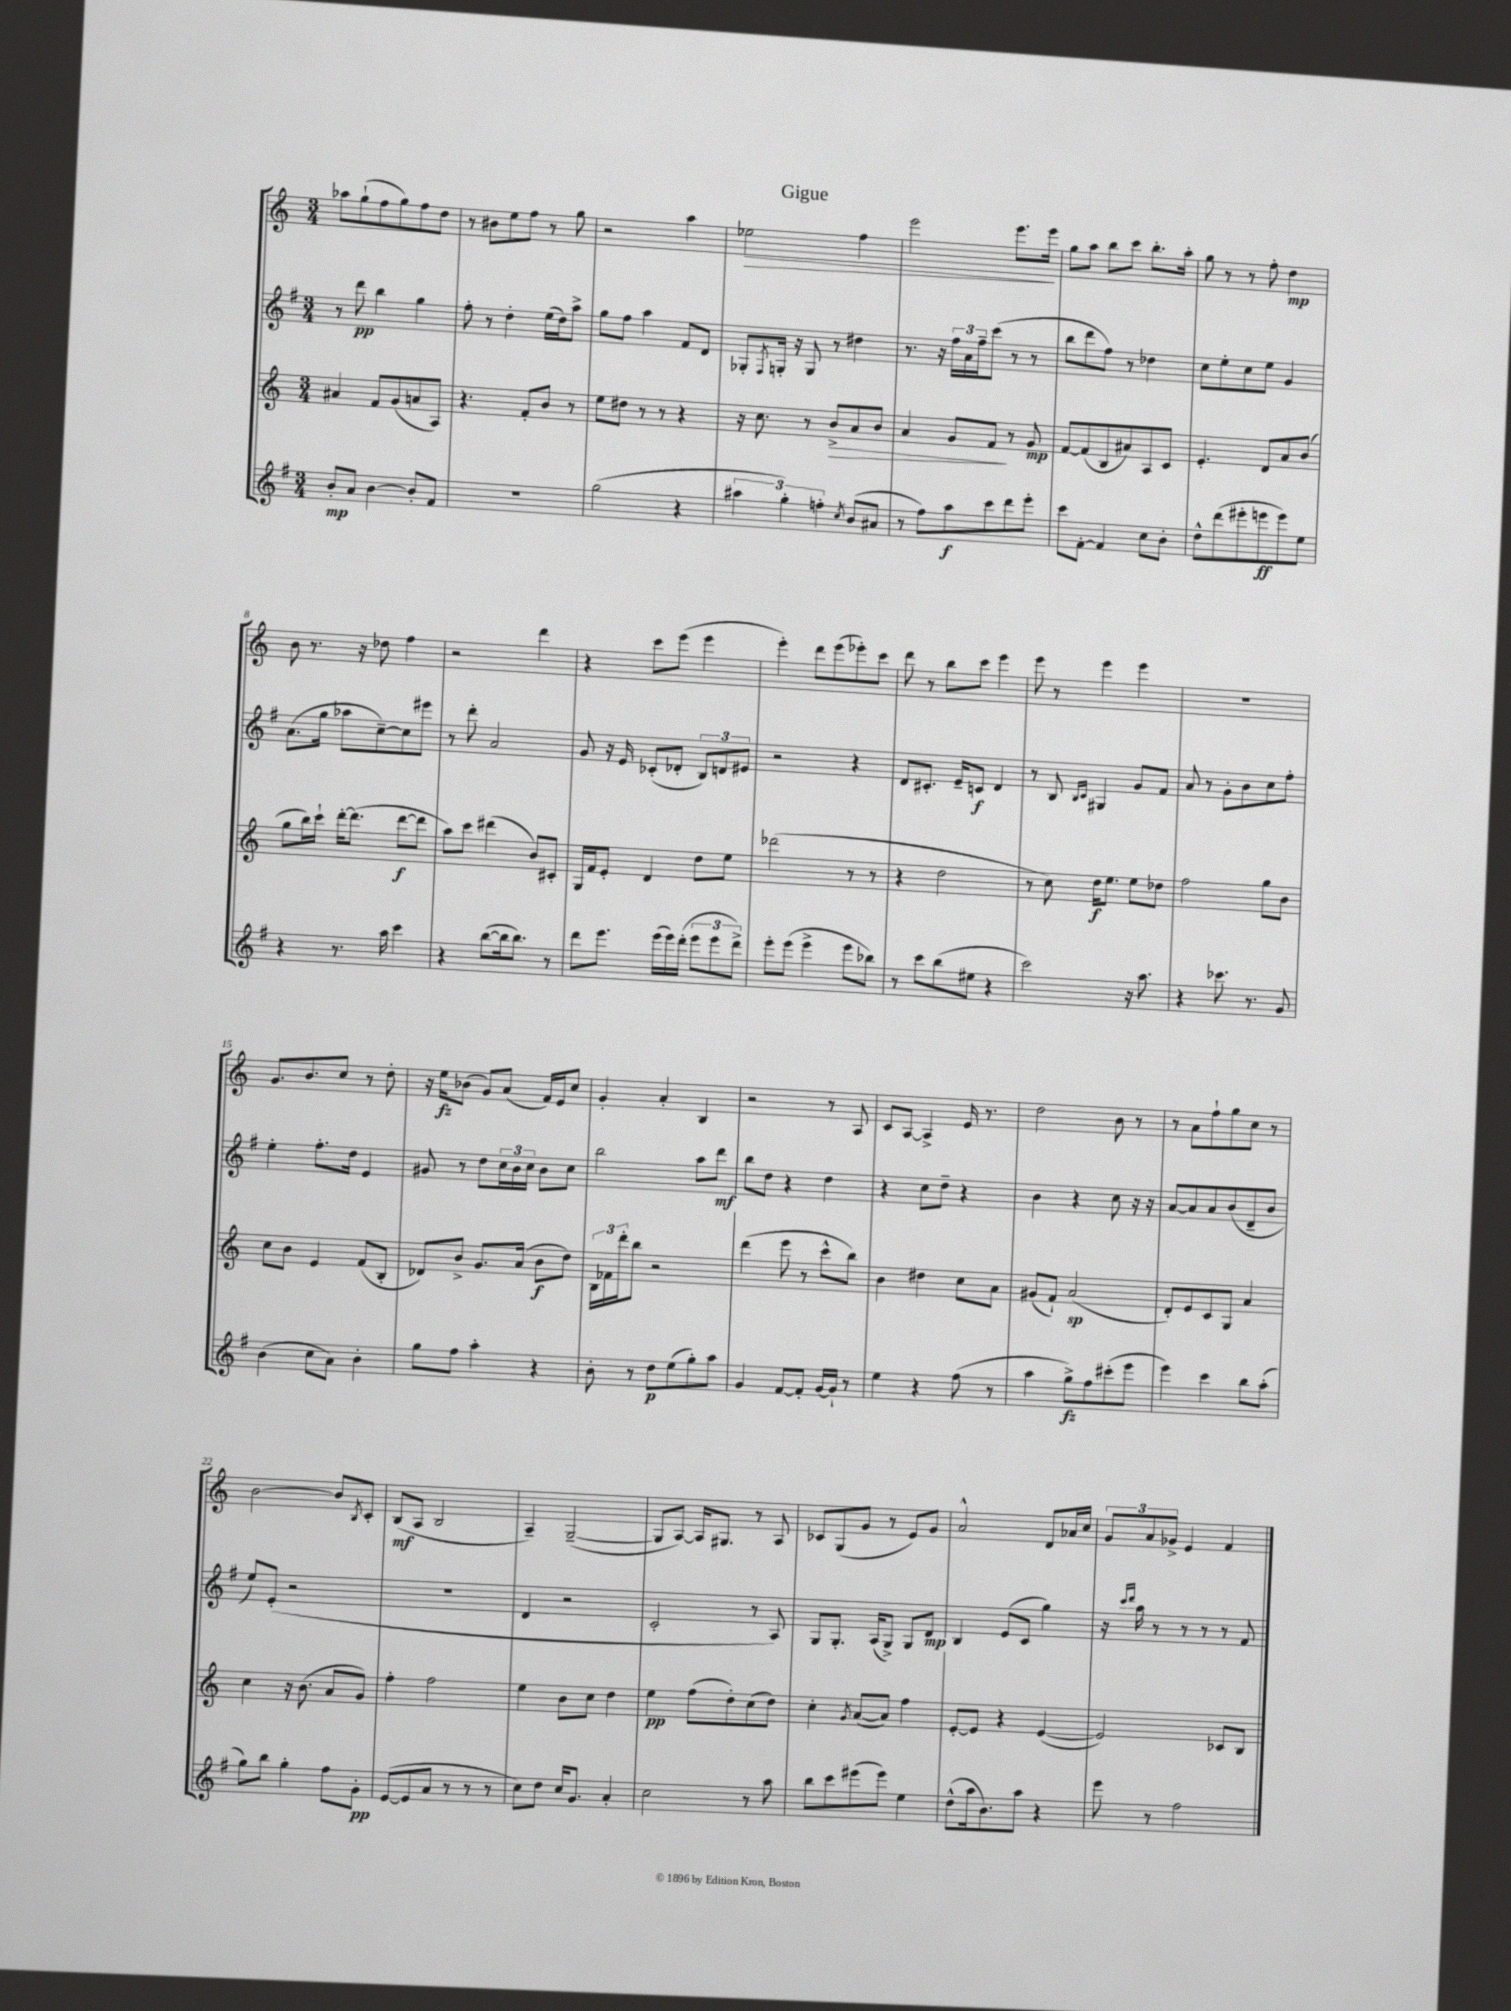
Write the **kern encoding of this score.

**kern	**kern	**kern	**kern
*staff4	*staff3	*staff2	*staff1
*clefG2	*clefG2	*clefG2	*clefG2
*k[f#]	*k[]	*k[f#]	*k[]
*M3/4	*M3/4	*M3/4	*M3/4
8b'	4a#	8r	8aa-
8a	.	8ddd	(8gg`
[4b	8f	4bb	8ff
.	(8g	.	8gg)
8b']	8a	4gg	8ff
8f#	8A)	.	8dd
=	=	=	=
2.r	4.r	8ff#'	8r
.	.	8r	8b#
.	.	4dd'	8ee
.	8f'	.	8ff
.	8b	(16ee	8r
.	.	16dd)	.
.	8r	8aa^	8gg
=	=	=	=
(2gg	8ee	8gg	2r
.	8dd#	8ff#	.
.	8r	4aa	.
.	8r	.	.
4r	4r	8f#	4aa
.	.	8d	.
=	=	=	=
6aa#	16r	8G-'	2ee-
.	8.cc	.	.
.	.	8qF#	.
.	.	16G'	.
6gg')	.	.	.
.	.	16r	.
.	8r	8G	.
6ff'	.	.	.
.	8b^	8r	.
8qcc	.	.	.
(8b	8a	4dd#	4ff
8a#	8b	.	.
=	=	=	=
8r	4a	8.r	2eee
8ff#)	.	.	.
.	.	16r	.
8aa	8g	24ff#	.
.	.	24a	.
.	.	24ff#~	.
8ccc	8f	(8ccc	.
8ddd	8r	8r	8.eee
8eee'	8g	8r	.
.	.	.	16eee
=	=	=	=
8ccc	[8f	8bb	8gg
[8f#'	(8f]	8ddd	8aa
4f#]	8B	8ff#)	8bb
.	8a#)	8r	8ccc
8cc	8A	4dd-	8.bb'
8b'	8c	.	.
.	.	.	16aa'
=	=	=	=
8dd^^	4.e'	8cc	8gg
(8ddd	.	8ee'	8r
8eee#'	.	8cc	8r
8eee	8d	8ee	8ff'
8eee)	8a	4g	4dd
8ee	(8b	.	.
=	=	=	=
4r	8gg	(8.a	8b
.	16bb)	.	8.r
.	16ccc`	16gg	.
8.r	[16ddd'	8aa-	.
.	(8.ddd]	.	16r
.	.	[8cc~)	8dd-
16aa	.	.	.
4ccc	[8ddd	8cc]	4ff
.	8ddd]	8eee#	.
=	=	=	=
4r	8aa)	8r	2r
.	8ccc	8ddd'	.
([8bb	(4ddd#	2a	.
16bb]	.	.	.
8.bb)	.	.	.
.	8b)	.	4ddd
8r	8c#'	.	.
=	=	=	=
8ddd	16G	8g	4r
.	16f	.	.
8.eee	8e'	16r	.
.	.	16e	.
.	4d	(8c-'	8ccc
(16eee	.	.	.
16eee)	.	8d-'	(8eee
(16ddd'	.	.	.
12eee	8dd	12B)	4eee
12eee	.	12d	.
.	8ee	.	.
12ddd^)	.	12e#	.
=	=	=	=
8eee'	(2ddd-	2r	4eee')
(8eee	.	.	.
4eee^	.	.	8ddd
.	.	.	(8eee
8eee	8r	4r	8eee-')
8bb-)	8r	.	8ccc
=	=	=	=
8r	4r	8d	8ddd
8ccc	.	8.c#'	8r
(8bb	2dd	.	8bb
.	.	16e~	.
8ee#	.	8c	8ccc
4r	.	4d	4eee
=	=	=	=
2ccc)	8r	8r	8eee
.	8cc)	8B	8r
.	.	16qqB	.
.	.	16qqc	.
.	16dd	4G#	4eee
.	8.ee	.	.
16r	8ee	8g	4eee
8.aa	.	.	.
.	8dd-	8f#	.
=	=	=	=
4r	2ff	8a	2.r
.	.	8r	.
8.ccc-	.	8g'	.
.	.	8b	.
8.r	.	.	.
.	8gg	8cc	.
8g	8b	8ff#'	.
=	=	=	=
(4b	8cc	4ee'	8.g
.	8b	.	.
.	.	.	8.b
8cc	4e	8.ff#'	.
8a)	.	.	8cc
.	.	16dd	.
4b'	(8f	4e	8r
.	8B'	.	8dd'
=	=	=	=
8gg	8d-)	8g#	16r
.	.	.	16ee
8ff#	8b^	8r	(8b-
4aa'	8.g	8dd	8g)
.	.	24cc	(8a
.	.	24b	.
.	(16a	.	.
.	.	24cc	.
4r	8b	8b	16f)
.	.	.	16e
.	8dd)	8cc	8cc
=	=	=	=
8b'	24B	2bb	4g'
.	24f-	.	.
.	24ddd'	.	.
8r	8bb	.	.
8dd	2r	.	4a'
(8ee	.	.	.
8gg')	.	8aa	4B
8aa	.	8ddd	.
=	=	=	=
4g	(4ddd	8bb	2r
.	.	8dd	.
[8f#	8eee	4r	.
8f#']	8r	.	.
[16g	8ccc^^	4dd	8r
16g`]	.	.	.
8r	8bb)	.	8A
=	=	=	=
4ee	4b	4r	8c
.	.	.	[8A
4r	4dd#	8cc	4A^]
.	.	8dd~	.
(8ff#	8cc	4r	16e
.	.	.	8.r
8r	8a	.	.
=	=	=	=
4aa	(8g#	4b	2dd
.	8f`)	.	.
8gg^)	(2a	4r	.
8ff#	.	.	.
(8ccc#'	.	8cc	8b
8eee	.	16r	8r
.	.	16r	.
=	=	=	=
4eee)	8d')	[8a	8r
.	8e	8a]	8a
4ccc	8c	8a	8ff`
.	8G	(8b	8gg
8bb	4a	8d~	8cc
(8aa'	.	8b	8r
=	=	=	=
8gg)	4cc	8ee)	[2b
8bb	.	(8e'	.
4gg'	16r	2r	.
.	(8.b	.	.
8ff#	8a	.	8b]
.	.	.	8qB
8g'	8g)	.	8c'
=	=	=	=
([8e	4ff'	2.r	(8B
8e]	.	.	8A
8a	2ff	.	2B
8r	.	.	.
8r	.	.	.
8r	.	.	.
=	=	=	=
8cc)	4ee	4d	4A~)
8dd	.	.	.
16cc	8b	2r	([2G~
8.g	.	.	.
.	8cc	.	.
4a'	4dd	.	.
=	=	=	=
2cc	4ee	2c'	8G]
.	.	.	[8A)
.	(8ff	.	16A]
.	.	.	8.G#
.	8dd')	.	.
8r	(8cc	8r	8r
8aa	8dd)	8A)	8A
=	=	=	=
8bb	4cc'	8G	8c-
8ccc	.	8.G'	(8G
.	8qg	.	.
(8eee#	([8a	.	8g
.	.	(16A	.
8eee#)	8a])	8G^)	8r
4ee	4ff	8G	8e)
.	.	8d	8g
=	=	=	=
(8dd^^	[8e'	4B	2a^^
16aa	8e]	.	.
8.b)	.	.	.
.	4r	(8e	.
8aa	.	8c	.
4r	([4e	4gg)	8d
.	.	.	16a-
.	.	.	16cc
=	=	=	=
8eee	2e])	16r	12g
.	.	16qqccc	.
.	.	16qqddd	.
.	.	16aa	.
.	.	.	12a
8r	.	8r	.
.	.	.	12g-^
2ff#	.	8r	4e
.	.	8r	.
.	8c-	8r	4f
.	8B	8f#	.
==	==	==	==
*-	*-	*-	*-
